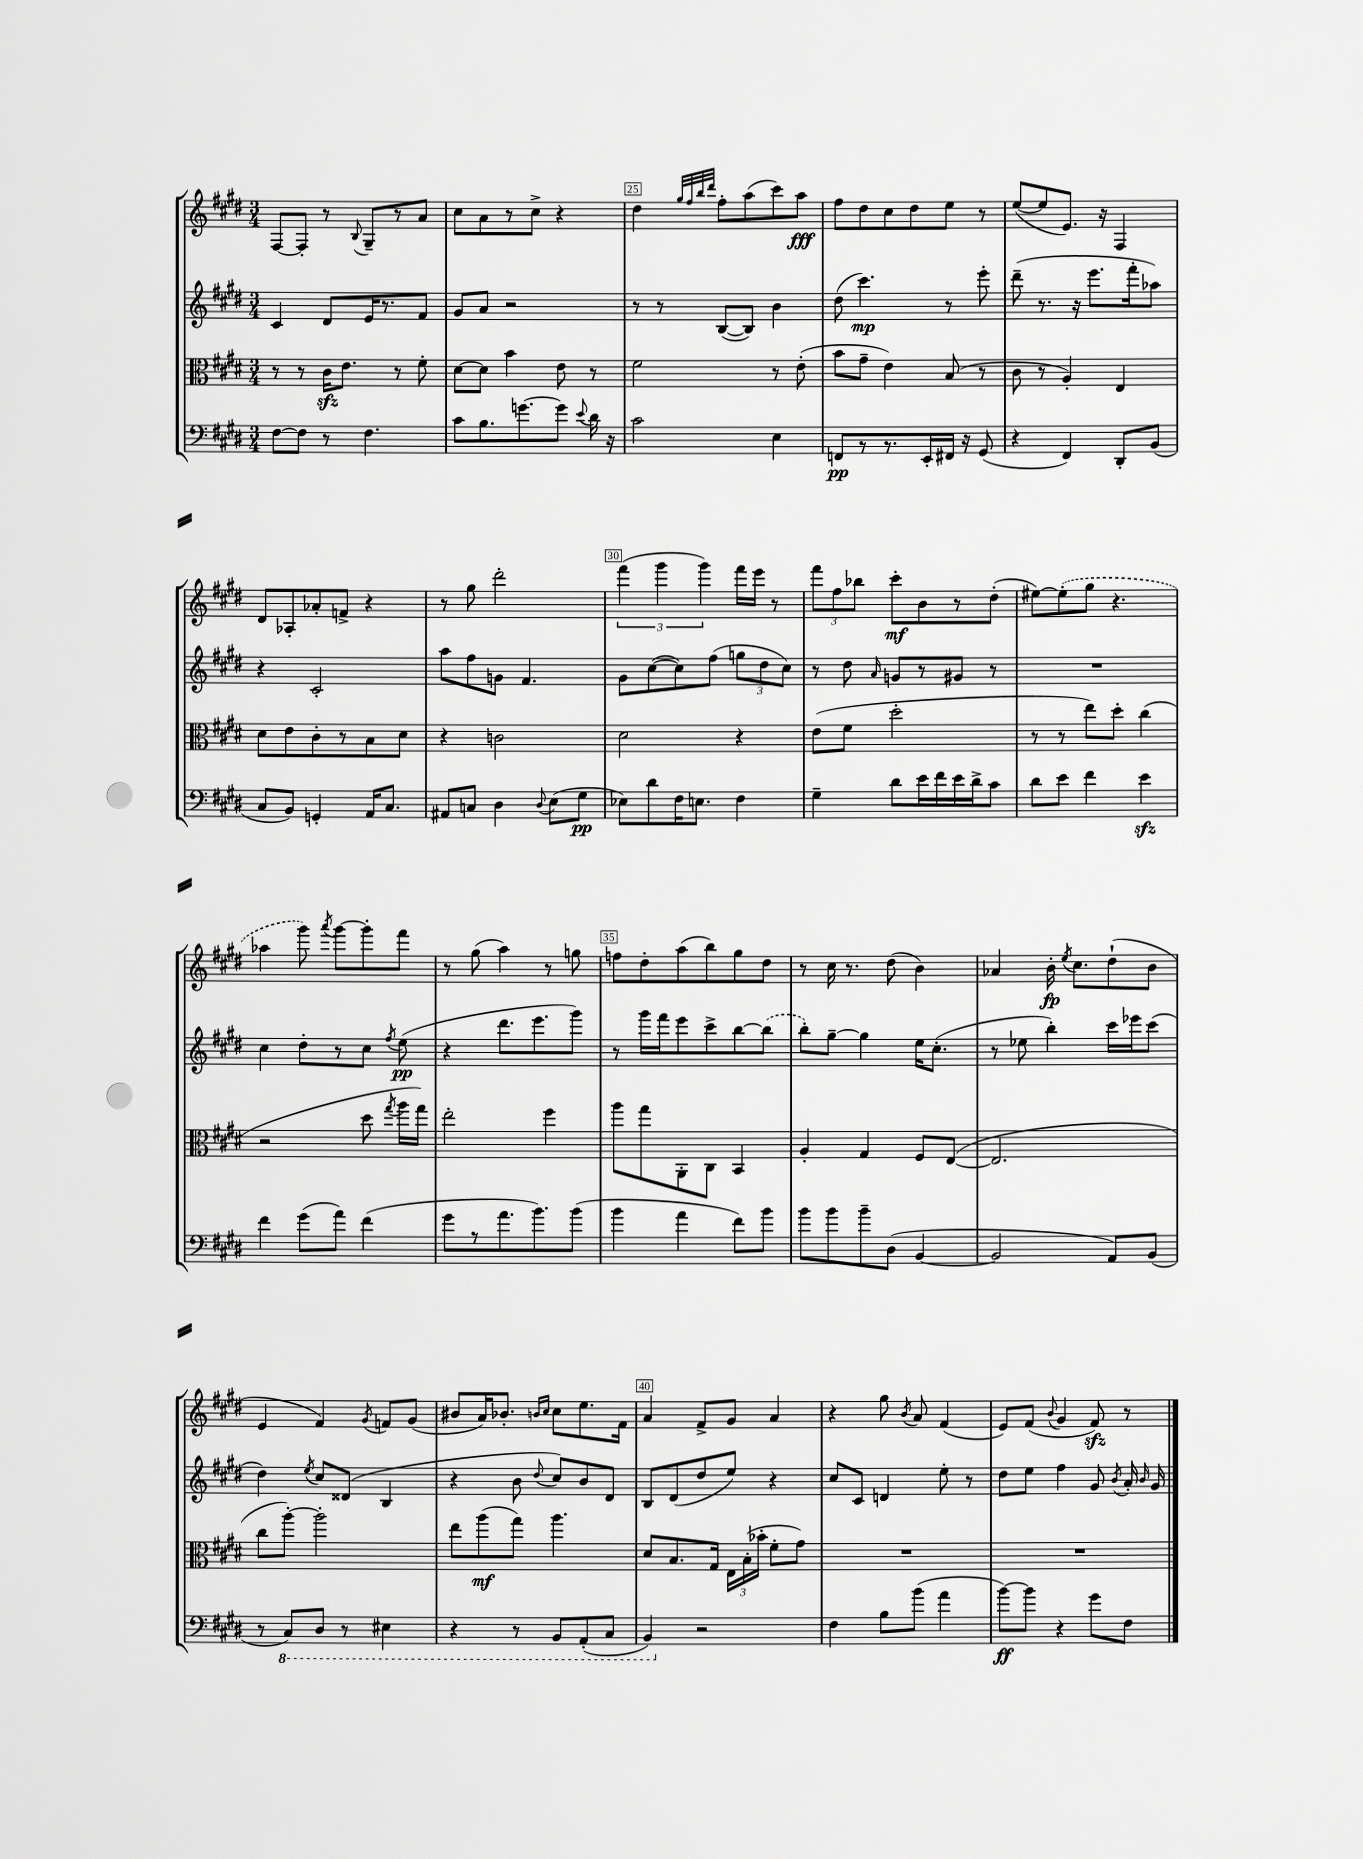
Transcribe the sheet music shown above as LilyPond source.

<<
\new StaffGroup <<
\new Staff = "s0" {
    \clef treble \key e \major \numericTimeSignature \time 3/4
    \autoBeamOff fis8[~ fis8]-. r8 \appoggiatura { b8 } gis8[-- r8 a'8] |
    cis''8[ a'8 r8 cis''8]-> r4 |
    dis''4 \grace { gis''32[ fis''32 b''32 dis'''32] } fis''8[-. a''8( cis'''8) a''8]\fff |
    fis''8[ dis''8 cis''8 dis''8 e''8] r8 |
    e''8[~( e''8 e'8.]) r16 fis4 |
    dis'8[ aes8-. aes'8-. f'8]-> r4 |
    r8 gis''8 dis'''2-. |
    \tuplet 3/2 { fis'''4( gis'''4 gis'''4) } fis'''16[ e'''16] r8 |
    \tuplet 3/2 { fis'''8[ fis''8 bes''8] } cis'''8[-.\mf b'8 r8 dis''8]-.( |
    eis''8[~) \once \slurDashed eis''8-.( gis''8] r4. |
    aes''4 gis'''8) \acciaccatura { a'''8 } gis'''8[~ gis'''8-. fis'''8] |
    r8 gis''8( a''4) r8 g''8 |
    f''8[ dis''8-. a''8( b''8) gis''8 dis''8] |
    r8 cis''16 r8. dis''8( b'4) |
    aes'4 b'16-.\fp \acciaccatura { e''8 } cis''8.[ dis''8-!( b'8] |
    e'4 fis'4) \acciaccatura { gis'8 } f'8[ gis'8]( |
    bis'8[ a'16) bes'8.]-. \grace { b'16[ cis''16] } cis''8[ e''8. fis'16] |
    a'4 fis'8[-> gis'8] a'4 |
    r4 gis''8 \acciaccatura { b'8 } a'8 fis'4( |
    e'8[) fis'8]( \appoggiatura { b'8 } gis'4 fis'8\sfz) r8 \bar "|." |
}
\new Staff = "s1" {
    \clef treble \key e \major \numericTimeSignature \time 3/4
    \autoBeamOff cis'4 dis'8[ e'16 r8. fis'8] |
    gis'8[ a'8] r2 |
    r8 r8 b8[~( b8]) b'4 |
    dis''8( cis'''4.\mp) r8 e'''8-. |
    dis'''8--( r8. r16 e'''8.[ fis'''16-. aes''8]) |
    r4 cis'2-. |
    a''8[ fis''8 g'8] fis'4. |
    gis'8[ cis''8~( cis''8) fis''8]( \tuplet 3/2 { g''8[ dis''8 cis''8]) } |
    r8 dis''8 \grace { a'16 } g'8[ r8 gis'8] r8 |
    R2. |
    cis''4 dis''8[-. r8 cis''8] \acciaccatura { fis''8 } e''8\pp( |
    r4 dis'''8.[ e'''8. gis'''8]) |
    r8 gis'''16[ fis'''16 e'''8 cis'''8-> b''8~ \once \slurDashed b''8]( |
    b''8[-.) gis''8]~-- gis''4 e''16[ cis''8.]-.( |
    r8 ees''8 b''4-.) cis'''16[ ees'''16 cis'''8]( |
    dis''4) \acciaccatura { e''8 } cis''8[ disis'8]( b4 |
    r4 b'8 \appoggiatura { dis''8 } cis''8[) b'8 dis'8] |
    b8[ dis'8( dis''8 e''8]) r4 |
    cis''8[ cis'8] d'4 e''8-. r8 |
    dis''8[ e''8] fis''4 gis'8 \acciaccatura { b'8 } a'16-. \grace { b'16 } gis'16 \bar "|." |
}
\new Staff = "s2" {
    \clef alto \key e \major \numericTimeSignature \time 3/4
    \autoBeamOff r8 r8 cis'16[\sfz e'8.] r8 fis'8-. |
    dis'8[~ dis'8] b'4 e'8 r8 |
    fis'2 r8 e'8-.( |
    b'8[ gis'8]-- e'4) b8( r8 |
    cis'8 r8 a4-.) e4 |
    dis'8[ e'8 cis'8-. r8 b8 dis'8] |
    r4 c'2 |
    dis'2 r4 |
    e'8[( fis'8] dis''2-. |
    r8 r8 e''8[) dis''8]-. cis''4( |
    r2 dis''8 \acciaccatura { gis''8 } a''16[ gis''16]) |
    e''2-. fis''4 |
    a''8[ gis''8 a,8-. cis8] b,4 |
    a4-. gis4 fis8[ e8]~( |
    e2. |
    cis''8[ a''8]~-.) a''2-. |
    e''8[ a''8\mf( gis''8]) a''4. |
    dis'8[ b8. gis16] \tuplet 3/2 { e16[ b16-.( bes'16]-. } fis'8[-. gis'8]) |
    R2. |
    R2. \bar "|." |
}
\new Staff = "s3" {
    \clef bass \key e \major \numericTimeSignature \time 3/4
    \autoBeamOff fis8[~ fis8] r8 fis4. |
    cis'8[ b8. g'8.~ g'8] \appoggiatura { e'8 } dis'16 r16 |
    cis'2 e4 |
    f,8[\pp r8 r8. e,16-. fis,16] r16 gis,8( |
    r4 fis,4) dis,8[-. b,8]( |
    cis8[ b,8]) g,4-. a,16[ cis8.] |
    ais,8[ c8] dis4 \appoggiatura { dis8 } e8[( gis8]\pp |
    ees8[) dis'8 fis16 e8.] fis4 |
    gis4-- dis'8[ e'16 fis'16 e'16 dis'16-> cis'8] |
    dis'8[ e'8] fis'4 e'4\sfz |
    fis'4 gis'8[( a'8]) fis'4( |
    gis'8[ r8 a'8. b'8.) b'8]( |
    b'4 a'4 fis'8[) b'8] |
    b'8[ b'8 b'8-- dis8]( b,4~ |
    b,2 a,8[) b,8]( |
    r8 \ottava #-1 cis,8[) dis,8] r8 eis,4 |
    r4 r8 b,,8[ a,,8-.( cis,8] |
    b,,4) \ottava #0 r2 |
    fis4 b8[ b'8]( a'4 |
    b'8[~\ff) b'8] r4 gis'8[ fis8] \bar "|." |
}
>>
>>
\layout { \context { \Score currentBarNumber = #23 \override BarNumber.break-visibility = ##(#f #t #t) barNumberVisibility = #(every-nth-bar-number-visible 5) \override BarNumber.stencil = #(make-stencil-boxer 0.1 0.3 ly:text-interface::print) } }
